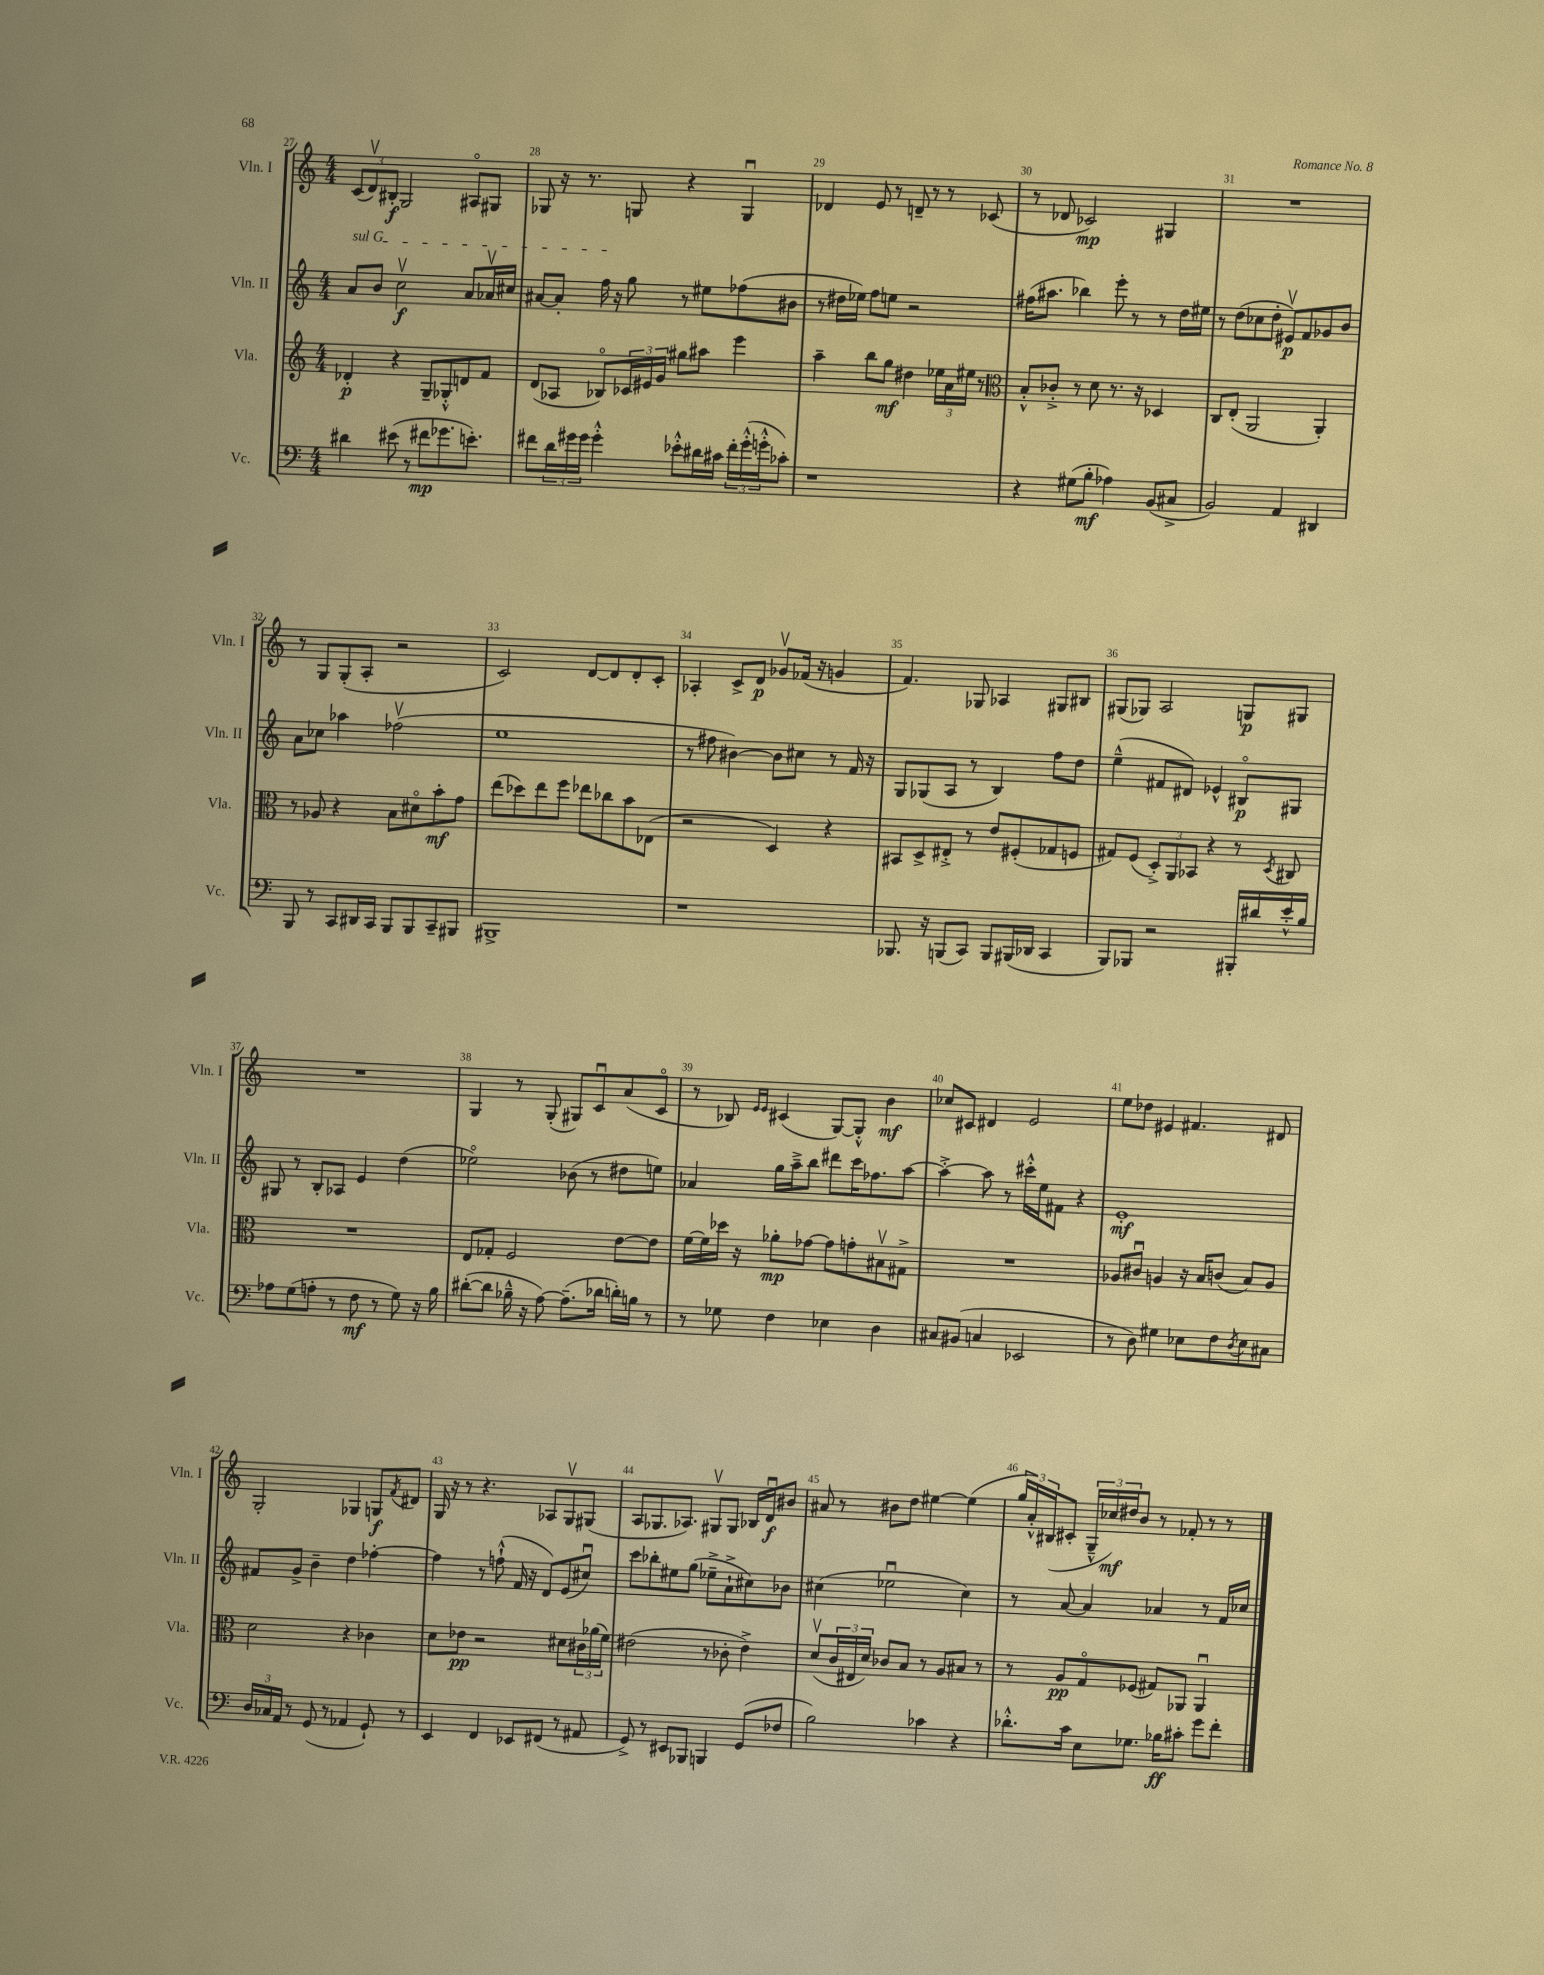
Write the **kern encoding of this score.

**kern	**dynam	**kern	**dynam	**kern	**dynam	**kern	**dynam
*part4	*part4	*part3	*part3	*part2	*part2	*part1	*part1
*staff4	*staff4	*staff3	*staff3	*staff2	*staff2	*staff1	*staff1
*I"Vc.	*	*I"Vla.	*	*I"Vln. II	*	*I"Vln. I	*
*I'Vc.	*	*I'Vla.	*	*I'Vln. II	*	*I'Vln. I	*
*clefF4	*	*clefG2	*	*clefG2	*	*clefG2	*
*k[]	*	*k[]	*	*k[]	*	*k[]	*
*M4/4	*	*M4/4	*	*M4/4	*	*M4/4	*
=27	=27	=27	=27	=27	=27	=27	=27
!	!	!	!	!LO:TX:a:i:t=sul G	!	!	!
4d#X\	.	4d-X'/	p	8a/L	.	(12c/L	.
.	.	.	.	.	.	12dv/)	.
.	.	.	.	8b/J	.	.	.
.	.	.	.	.	.	12B#X'/J	f
(8e#X\	.	4r	.	2ccv\	f	2G/	.
8r	.	.	.	.	.	.	.
8f#X\L	mp	8G~/L	.	.	.	.	.
8.g-X\	.	8G-X'^^/	.	.	.	.	.
.	.	8dn/	.	8a/L	.	8A#X/L	.
8.en'\J)	.	.	.	.	.	.	.
.	.	8f/J	.	16a-Xv/L	.	8G#X/J	.
.	.	.	.	16cc#X/JJ	.	.	.
=28	=28	=28	=28	=28	=28	=28	=28
8f#X\L	.	(8d/L	.	[8a#X/L	.	8G-X/	.
24d\L	.	8A-X/J	.	8a#'/J]	.	16r	.
24g#X\	.	.	.	.	.	.	.
.	.	.	.	.	.	8.r	.
24g#\JJ	.	.	.	.	.	.	.
4g#'^^\	.	8B-X/L)	.	16ff\	.	.	.
.	.	.	.	16r	.	.	.
.	.	24c-X/L	.	8gg\	.	8Gn/	.
.	.	24e#X/	.	.	.	.	.
.	.	24g/JJ	.	.	.	.	.
8e-X'^^\L	.	8gg#X\L	.	8r	.	4r	.
16d#X\L	.	8aa#X\J	.	8ee#X\L	.	.	.
16c#X\JJ	.	.	.	.	.	.	.
24f#'\LL	.	4eee\	.	(8ff-X\	.	4Gu/	.
(24g#'^^\	.	.	.	.	.	.	.
24gn'^^\J	.	.	.	.	.	.	.
8c-X'\J)	.	.	.	8b#X\J	.	.	.
=29	=29	=29	=29	=29	=29	=29	=29
1r	.	4aa~\	.	8r	.	4d-X/	.
.	.	.	.	16dd#X\LL	.	.	.
.	.	.	.	16ee-X\JJ)	.	.	.
.	.	8bb\L	.	8ff\L	.	8e/	.
.	.	8gg\J	mf	8een\J	.	8r	.
.	.	4dd#X\	.	2r	.	8dn~/	.
.	.	.	.	.	.	8r	.
.	.	24ee-X\LL	.	.	.	8r	.
.	.	24a\	.	.	.	.	.
.	.	24ee#X\JJ	.	.	.	.	.
.	.	8r	.	.	.	(8c-X/	.
=30	=30	=30	=30	=30	=30	=30	=30
*	*	*clefC3	*	*	*	*	*
4r	.	8B'^^/L	.	(16ff#X\KL	.	8r	.
.	.	.	.	8.aa#X\J	.	.	.
.	.	8c-X'^/J	.	.	.	8d-X/	.
(8G#X\L	.	8r	.	4bb-X\)	.	2c-X/)	mp
8B'\J	mf	8d\	.	.	.	.	.
4A-X\)	.	8.r	.	8eee'\	.	.	.
.	.	.	.	8r	.	.	.
.	.	16r	.	.	.	.	.
(8BB/L	.	4D-X/	.	8r	.	4G#X/	.
8C#X^/J	.	.	.	16dd\LL	.	.	.
.	.	.	.	16ee#X\JJ	.	.	.
=31	=31	=31	=31	=31	=31	=31	=31
2BB/)	.	8C/L	.	8r	.	1r	.
.	.	(8E'/J	.	(8dd\L	.	.	.
.	.	2AA/	.	8cc-X\	.	.	.
.	.	.	.	8dd'\J	.	.	.
4AA/	.	.	.	8e#Xv/L)	p	.	.
.	.	.	.	8f/	.	.	.
4DD#X/	.	4AA'/)	.	8g-X/	.	.	.
.	.	.	.	8b/J	.	.	.
!!LO:LB:g=z
=32	=32	=32	=32	=32	=32	=32	=32
8BBB/	.	8r	.	8a\L	.	8r	.
8r	.	8A-X/	.	8cc-X\J	.	8G/L	.
8CC/L	.	4r	.	4aa-X\	.	(8G'/	.
16DD#X/L	.	.	.	.	.	8A'/J	.
16CC/JJ	.	.	.	.	.	.	.
8BBB/L	.	8B\L	.	(2ff-Xv\	.	2r	.
8BBB/	.	8d#X\	.	.	.	.	.
8CC~/	.	8b'\	mf	.	.	.	.
8BBB#X/J	.	8g\J	.	.	.	.	.
=33	=33	=33	=33	=33	=33	=33	=33
1BBB#X^	.	(8ee\L	.	1ee	.	2c/)	.
.	.	8dd-X\)	.	.	.	.	.
.	.	8ee\	.	.	.	.	.
.	.	8ff\J	.	.	.	.	.
.	.	8ee-X\L	.	.	.	[8d/L	.
.	.	8cc-X\	.	.	.	8d/]	.
.	.	8b\	.	.	.	8d'/	.
.	.	(8E-X\J	.	.	.	8c'/J	.
=34	=34	=34	=34	=34	=34	=34	=34
1r	.	2r	.	8r	.	4A-X'/	.
.	.	.	.	8ff#X\	.	.	.
.	.	.	.	[4b#X\)	.	8c^/L	.
.	.	.	.	.	.	8d/J	p
.	.	4D/)	.	8b#\L]	.	8g-Xv/L	.
.	.	.	.	8cc#X\J	.	(16f-X/Jk	.
.	.	.	.	.	.	16r	.
.	.	4r	.	8r	.	4gn/	.
.	.	.	.	16f/	.	.	.
.	.	.	.	16r	.	.	.
=35	=35	=35	=35	=35	=35	=35	=35
8.BBB-X/	.	8BB#X/L	.	8G/L	.	4.f/)	.
.	.	8D^/	.	(8G-X/	.	.	.
16r	.	.	.	.	.	.	.
(8BBBn/L	.	8E#X'^/J	.	8A/J	.	.	.
8CC/J)	.	8r	.	8r	.	8G-X/	.
8BBB/L	.	8e/L	.	4B/)	.	4A-X/	.
(16BBB#X/L	.	(8F#X'/	.	.	.	.	.
16DD-X/JJ	.	.	.	.	.	.	.
4CC/	.	8G-X/	.	8ff\L	.	8G#X/L	.
.	.	8Fn/J	.	8dd\J	.	8B#X/J	.
=36	=36	=36	=36	=36	=36	=36	=36
8BBB/L)	.	8G#X/L)	.	(4ee~^^\	.	(8G#X/L	.
8BBB-X/J	.	(8F/J	.	.	.	8G-X/J)	.
2r	.	12D'^/L)	.	8f#X/L	.	2A/	.
.	.	12AA/	.	.	.	.	.
.	.	.	.	8d#X/J)	.	.	.
.	.	12BB-X/J	.	.	.	.	.
.	.	4r	.	4e-X^^/	.	.	.
16BBB#X'/LL	.	8r	.	8B#X/L	p	8Gn/L	p
16d#X/	.	.	.	.	.	.	.
.	.	8qD/	.	.	.	.	.
16e'^^/	.	8C#X/	.	8G#X/J	.	8G#X/J	.
16B/JJ	.	.	.	.	.	.	.
!!LO:LB:g=z
=37	=37	=37	=37	=37	=37	=37	=37
8A-X\L	.	1r	.	8G#X/	.	1r	.
(8G\	.	.	.	8r	.	.	.
8An'\J	.	.	.	8B'/L	.	.	.
8r	.	.	.	8A-X/J	.	.	.
8F\	mf	.	.	4e/	.	.	.
8r	.	.	.	.	.	.	.
8G\)	.	.	.	(4dd\	.	.	.
16r	.	.	.	.	.	.	.
16B\	.	.	.	.	.	.	.
=38	=38	=38	=38	=38	=38	=38	=38
([8d#X'\L	.	8E/L	.	2ee-X\)	.	4G/	.
8d#\J]	.	8G-X'/J	.	.	.	.	.
16B-X~^^\	.	2F/	.	.	.	8r	.
16r	.	.	.	.	.	.	.
[8A\)	.	.	.	.	.	(8G'/	.
(8.A~\L]	.	.	.	(8b-X\	.	8G#X/L)	.
.	.	.	.	8r	.	8cu/	.
16d-X\Jk	.	.	.	.	.	.	.
16dn'\LL)	.	[8e\L	.	8dd#X\L	.	(8a/	.
16Bn\JJ	.	.	.	.	.	.	.
8r	.	8e\J]	.	8een\J)	.	8c/J	.
=39	=39	=39	=39	=39	=39	=39	=39
8r	.	[16f\LL	.	4a-X/	.	8r	.
.	.	16f\]	.	.	.	.	.
8G-X\	.	16dd-X\JJ	.	.	.	8B-X/)	.
.	.	16r	.	.	.	.	.
.	.	.	.	.	.	16qqe/LL	.
.	.	.	.	.	.	16qqe/JJ	.
4F\	.	8a-X'\L	mp	16gg\LL	.	(4c#X/	.
.	.	.	.	16aa~^\J	.	.	.
.	.	[8g-X\J	.	8bb\J	.	.	.
4E-X\	.	8g-\L]	.	8ddd#X\L	.	[8G/L)	.
.	.	8gn'\	.	16ccc\K	.	8G'^^/J]	.
.	.	.	.	8.ff-X\	.	.	.
4D\	.	8B#Xv\	.	.	.	4b\	mf
.	.	8G#X^\J	.	[8aa\J	.	.	.
=40	=40	=40	=40	=40	=40	=40	=40
8C#X/L	.	1r	.	4aa'^\_	.	8cc-X/L	.
(8BB#X/J	.	.	.	.	.	8c#X/J	.
4Cn/	.	.	.	8aa\]	.	4d#X/	.
.	.	.	.	8r	.	.	.
2EE-X/	.	.	.	16ccc#X'^^\LL	.	2e/	.
.	.	.	.	16ee\J	.	.	.
.	.	.	.	8f#X\J	.	.	.
.	.	.	.	4r	.	.	.
=41	=41	=41	=41	=41	=41	=41	=41
8r	.	8A-X/L	.	1e'	mf	8ee\L	.
8D\)	.	8c#Xu/J	.	.	.	8dd-X\J	.
4G#X\	.	4An/	.	.	.	4e#X/	.
8E-X\L	.	16r	.	.	.	4.f#X/	.
.	.	16B/KL	.	.	.	.	.
8F\	.	(8cn/J	.	.	.	.	.
8qD/	.	.	.	.	.	.	.
8E-\	.	8B/L)	.	.	.	.	.
8C#X\J	.	8A/J	.	.	.	8d#X/	.
!!LO:LB:g=z
=42	=42	=42	=42	=42	=42	=42	=42
24D/LL	.	2d\	.	8f#X/L	.	2G'/	.
24C-X/	.	.	.	.	.	.	.
24AA/JJ	.	.	.	.	.	.	.
8r	.	.	.	8g^/J	.	.	.
(8GG/	.	.	.	4b~\	.	.	.
8r	.	.	.	.	.	.	.
4AA-X/	.	4r	.	4dd\	.	4G-X/	.
8GG`/)	.	4c-X\	.	[4ff-X'\	.	8Gn/L	f
.	.	.	.	.	.	8qf/	.
8r	.	.	.	.	.	8d#X/J	.
=43	=43	=43	=43	=43	=43	=43	=43
4EE/	.	8d\L	.	4ff-\]	.	16G/	.
.	.	.	.	.	.	16r	.
.	.	8e-X\J	pp	.	.	8r	.
4FF/	.	2r	.	8r	.	4.r	.
.	.	.	.	(8ffn`^^\	.	.	.
8EE-X/L	.	.	.	16f/	.	.	.
.	.	.	.	16r	.	.	.
(8FF#X/J	.	.	.	8d/L)	.	8A-X/L	.
8r	.	8d#X\L	.	(8e/	.	8Gv/	.
8AA#X/	.	24c#X\L	.	8cc#Xu/J)	.	(8G#X/J	.
.	.	(24a-X\	.	.	.	.	.
.	.	24f\JJ)	.	.	.	.	.
=44	=44	=44	=44	=44	=44	=44	=44
8GG^/)	.	(2e#X\	.	8ccc\L	.	8A/L	.
8r	.	.	.	8bb-X'\	.	8.G-X/	.
8EE#X/L	.	.	.	8ee#X\	.	.	.
.	.	.	.	.	.	8.A-X/J)	.
8BBB-X/J	.	.	.	(8gg\J	.	.	.
4BBBn/	.	8r	.	8ee-X~^\L	.	8G#Xv/L	.
.	.	8c-X'\	.	8a`^\	.	8G#/J	.
(8GG/L	.	4e#^\)	.	8cc#X\)	.	16B-X/LL	.
.	.	.	.	.	.	16du/J	f
8F-X/J	.	.	.	8b-X\J	.	8b#X/J	.
=45	=45	=45	=45	=45	=45	=45	=45
2B\)	.	(8dv/L	.	(4cc#X\	.	8a#X/	.
.	.	24c/L	.	.	.	8r	.
.	.	24E#X/	.	.	.	.	.
.	.	24d/JJ)	.	.	.	.	.
.	.	8c-X/L	.	2ee-Xu\	.	8b#X\L	.
.	.	8B/J	.	.	.	8dd\J	.
4c-X\	.	8r	.	.	.	[4ee#X\	.
.	.	8A/L	.	.	.	.	.
4r	.	8B#X/J	.	4cc#\)	.	(4ee#\]	.
.	.	8r	.	.	.	.	.
=46	=46	=46	=46	=46	=46	=46	=46
8.d-X'^^\L	.	8r	.	8r	.	24gg/LL	.
.	.	.	.	.	.	24a'^^/)	.
.	.	.	.	.	.	(24B#X/J	.
.	.	8A/L	pp	[8a/	.	8c#X'/J	.
16c\Jk	.	.	.	.	.	.	.
8E\L	.	8G/	.	4a/]	.	24G~^^/LL	.
.	.	.	.	.	.	24cc-X/)	mf
.	.	.	.	.	.	24dd#X/J	.
8.G-X\J	.	(8F-X/J	.	.	.	8b/J	.
.	.	8G#X/L)	.	4a-X/	.	8r	.
16B-X\KL	ff	.	.	.	.	.	.
8c#X'\J	.	8AA-X/J	.	.	.	8f-X'/	.
8g\L	.	4AA-u/	.	8r	.	8r	.
8f'\J	.	.	.	16f/LL	.	8r	.
.	.	.	.	16cc-X/JJ	.	.	.
==	==	==	==	==	==	==	==
*-	*-	*-	*-	*-	*-	*-	*-
